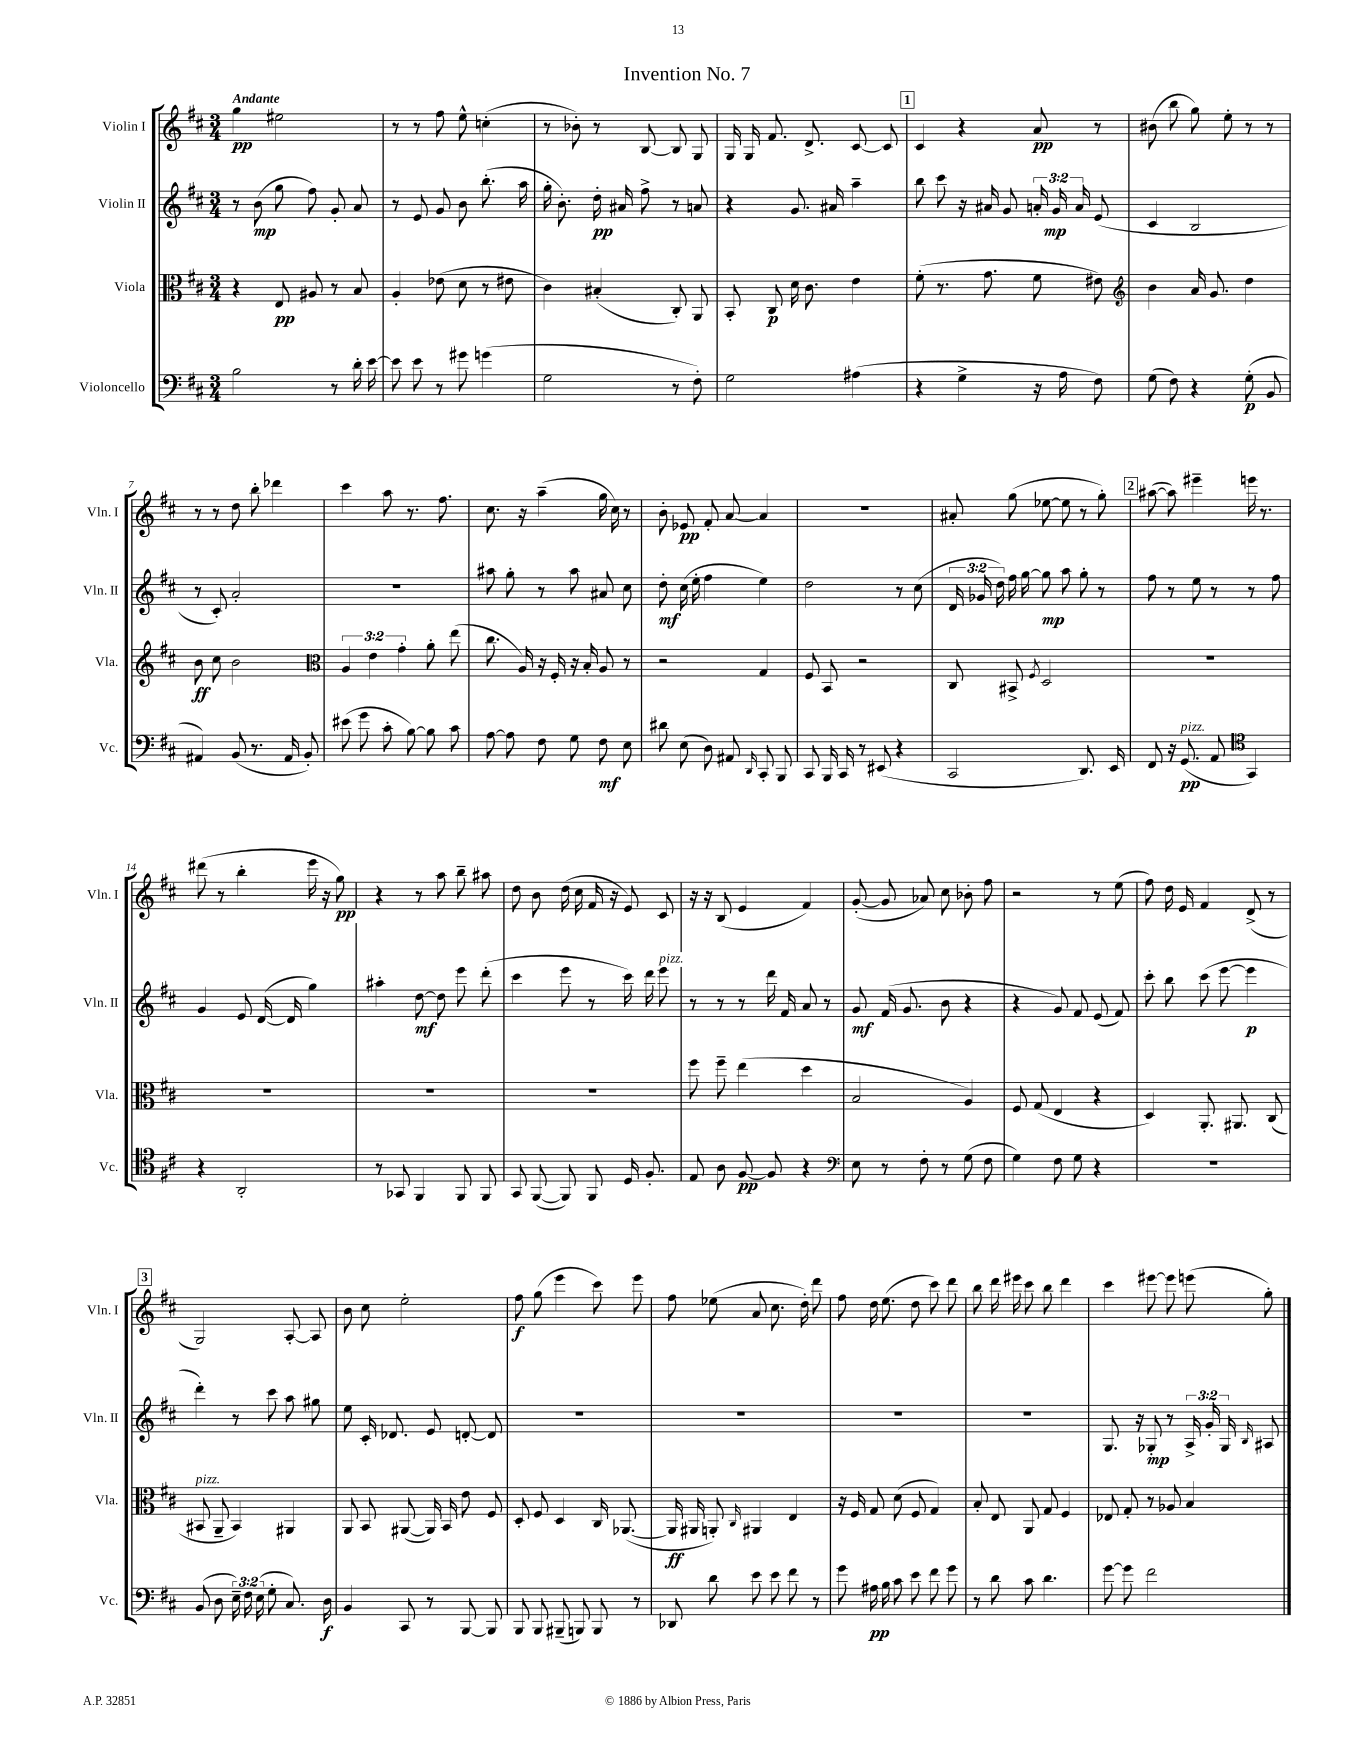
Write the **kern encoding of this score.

**kern	**kern	**kern	**kern
*staff4	*staff3	*staff2	*staff1
*clefF4	*clefC3	*clefG2	*clefG2
*k[f#c#]	*k[f#c#]	*k[f#c#]	*k[f#c#]
*M3/4	*M3/4	*M3/4	*M3/4
2B	4r	8r	4gg
.	.	(8b	.
.	8E	8gg	2ee#
.	8A#	8ff#)	.
8r	8r	8g'	.
16d'	8B	8a	.
[16e	.	.	.
=	=	=	=
8e]	4A'	8r	8r
8e	.	8e	8r
8r	(8e-	8g	8ff#
8g#	8d	8b	8ee^^
(4g	8r	(8.bb'	(4cc'
.	8e#	.	.
.	.	16aa	.
=	=	=	=
2G	4c#)	16gg'	8r
.	.	8.b')	.
.	.	.	8b-')
.	(4B#'	16dd'	8r
.	.	16a#	.
.	.	8ff#^	[8B
8r	8C#')	8r	8B]
8F#')	8AA	8a	8G
=	=	=	=
2G	8BB'	4r	16G
.	.	.	16G
.	8C#	.	8.f#
.	16d	8.g	.
.	8.c#	.	8.d^
.	.	16a#	.
(4A#	4e	4aa~	[8c#
.	.	.	8c#]
=	=	=	=
4r	(8f#'	8bb	4c#
.	8.r	8ccc#	.
4G^	.	16r	4r
.	8.g	16a#	.
.	.	8g	.
16r	8f#	24a'	8a
.	.	24g	.
16A	.	.	.
.	.	24a	.
8F#)	8e#)	(8e	8r
=	=	=	=
*	*clefG2	*	*
(8G	4b	4c#	(8b#
8F#)	.	.	8bb
4r	16a	2B	8gg)
.	8.g	.	.
.	.	.	8ee'
(8G'	4dd	.	8r
8BB	.	.	8r
=	=	=	=
4AA#)	8b	8r	8r
.	8cc#	8c#')	8r
(8BB	2b	2a'	8dd
8.r	.	.	8bb'
.	.	.	4ddd-
16AA#	.	.	.
8BB')	.	.	.
=	=	=	=
*	*clefC3	*	*
(8e#	6A	2.r	4ccc#
8g	.	.	.
.	6e	.	.
8c#'	.	.	8aa
.	6g'	.	.
[8B)	.	.	8.r
8B]	8a'	.	.
.	.	.	8.ff#
8c#	(8ee	.	.
=	=	=	=
[8A	8.cc#	8aa#	8.cc#
8A]	.	8gg'	.
.	16A)	.	16r
8F#	16r	8r	(4aa~
.	16F#'	.	.
8G	16r	8aa#	.
.	16B'	.	.
8F#	8A	8a#	16gg
.	.	.	16cc#)
8E	8r	8cc#	8r
=	=	=	=
8d#	2r	8dd'	8b'
(8E	.	(16cc#	8e-
.	.	16ee'	.
8D)	.	4ff#	8f#'
8AA#	.	.	[8a
16qqDD	.	.	.
8CC#'	4G	4ee)	4a]
8BBB	.	.	.
=	=	=	=
8CC#	8F#	2dd	2.r
16BBB	8BB	.	.
16CC#	.	.	.
8r	2r	.	.
(8EE#	.	.	.
4r	.	8r	.
.	.	(8cc#	.
=	=	=	=
2CC#	8C#	24d	8a#'
.	.	24g-	.
.	.	24dd)	.
.	8BB#^	16ff#	(8gg
.	.	[16gg	.
.	8qF#	.	.
.	2D	8gg]	[8ee-
.	.	8aa	8ee-]
8.DD)	.	8gg'	8r
.	.	8r	8gg')
16EE	.	.	.
=	=	=	=
8FF#	2.r	8ff#	([8aa#
16r	.	8r	8aa#])
(8.GG	.	.	.
.	.	8ee	4eee#~
8AA	.	8r	.
*clefC4	*	*	*
4GG)	.	8r	16eee
.	.	.	8.r
.	.	8ff#	.
=	=	=	=
4r	2.r	4g	(8ddd#
.	.	.	8r
2AA'	.	8e	4bb'
.	.	([16d	.
.	.	16d]	.
.	.	4gg)	16eee
.	.	.	16r
.	.	.	8gg)
=	=	=	=
8r	2.r	4aa#'	4r
8GG-	.	.	.
4FF#	.	[8dd	8r
.	.	8dd]	8aa
8FF#	.	8eee	8bb~
8FF#	.	(8ddd'	8aa#
=	=	=	=
8GG	2.r	4ccc#	8dd
([8FF#	.	.	8b
8FF#])	.	8eee	(16dd
.	.	.	16cc#
8FF#	.	8r	16f#
.	.	.	16r
16D	.	16ccc#)	8e)
8.F#'	.	16ddd	.
.	.	8eee	8c#
=	=	=	=
8E	8ff#	8r	16r
.	.	.	16r
8A	8ff#~	8r	(8B
[8F#	(4ee	8r	4e
8F#]	.	16ddd	.
.	.	16f#	.
4r	4dd	8a	4f#)
.	.	8r	.
=	=	=	=
*clefF4	*	*	*
8E	2B	8g	([8g'
8r	.	(16f#	8g]
.	.	8.g	.
8F#'	.	.	8a-)
8r	.	8b	8cc#
(8G	4A)	4r	8b-'
8F#	.	.	8ff#
=	=	=	=
4G)	8F#	4r	2r
.	(8G	.	.
8F#	4E	8g)	.
8G	.	8f#	.
4r	4r	(8e	8r
.	.	8f#)	(8ee
=	=	=	=
2.r	4D)	8ccc#'	8ff#)
.	.	8bb	16dd
.	.	.	16e
.	8.AA'	(8ccc#	4f#
.	.	[8eee	.
.	8.AA#	.	.
.	.	4eee]	(8d^
.	(8C#	.	8r
=	=	=	=
(8BB	8BB#	4ddd')	2G)
8D	8AA~	.	.
24E~)	4BB#)	8r	.
24F#	.	.	.
(24E	.	.	.
8G'	.	8ccc#	.
8.C#)	4AA#	8aa	[8A'
.	.	8gg#	8A]
16D	.	.	.
=	=	=	=
4BB	8AA	8ee	8b
.	8BB	16c#'	8cc#
.	.	8.d-	.
8CC#	([8AA#	.	2ee'
8r	16AA#])	8e	.
.	16BB	.	.
[8BBB	8e	[8d'	.
8BBB]	8F#	8d]	.
=	=	=	=
8BBB	8D'	2.r	8ff#
8BBB	8F#	.	(8gg
(8BBB#~	4D	.	4eee
8BBB)	.	.	.
8BBB	16C#	.	8ccc#)
.	([8.AA-	.	.
8r	.	.	8eee
=	=	=	=
8DD-	16AA-]	2.r	8ff#
.	16AA#	.	.
8d	8AA')	.	(8ee-
.	16qqC#	.	.
8e	4AA#	.	8a
8e	.	.	8.cc#
8f#	4E	.	.
.	.	.	16dd')
8r	.	.	8ddd
=	=	=	=
8g	16r	2.r	8ff#
.	16F#	.	.
16A#	8G	.	16dd
16B	.	.	(8.ee
8c#	(8d	.	.
8e	8F#	.	8dd
8f#	4G)	.	8ccc#)
8g	.	.	8ddd
=	=	=	=
8r	8B'	2.r	8bb
8d	8E	.	16ddd
.	.	.	16eee#
8c#	8AA	.	8ccc#
4.d	8G	.	8bb
.	4F#	.	4ddd
=	=	=	=
[8g	8E-	8.G	4ccc#
8g]	8G'	.	.
.	.	16r	.
2f#	8r	8G-'	[8eee#
.	8A-	8r	8eee#]
.	4B	24A^	(8eee
.	.	24g'	.
.	.	24G-	.
.	.	16qqB	.
.	.	8A#	8gg')
==	==	==	==
*-	*-	*-	*-
